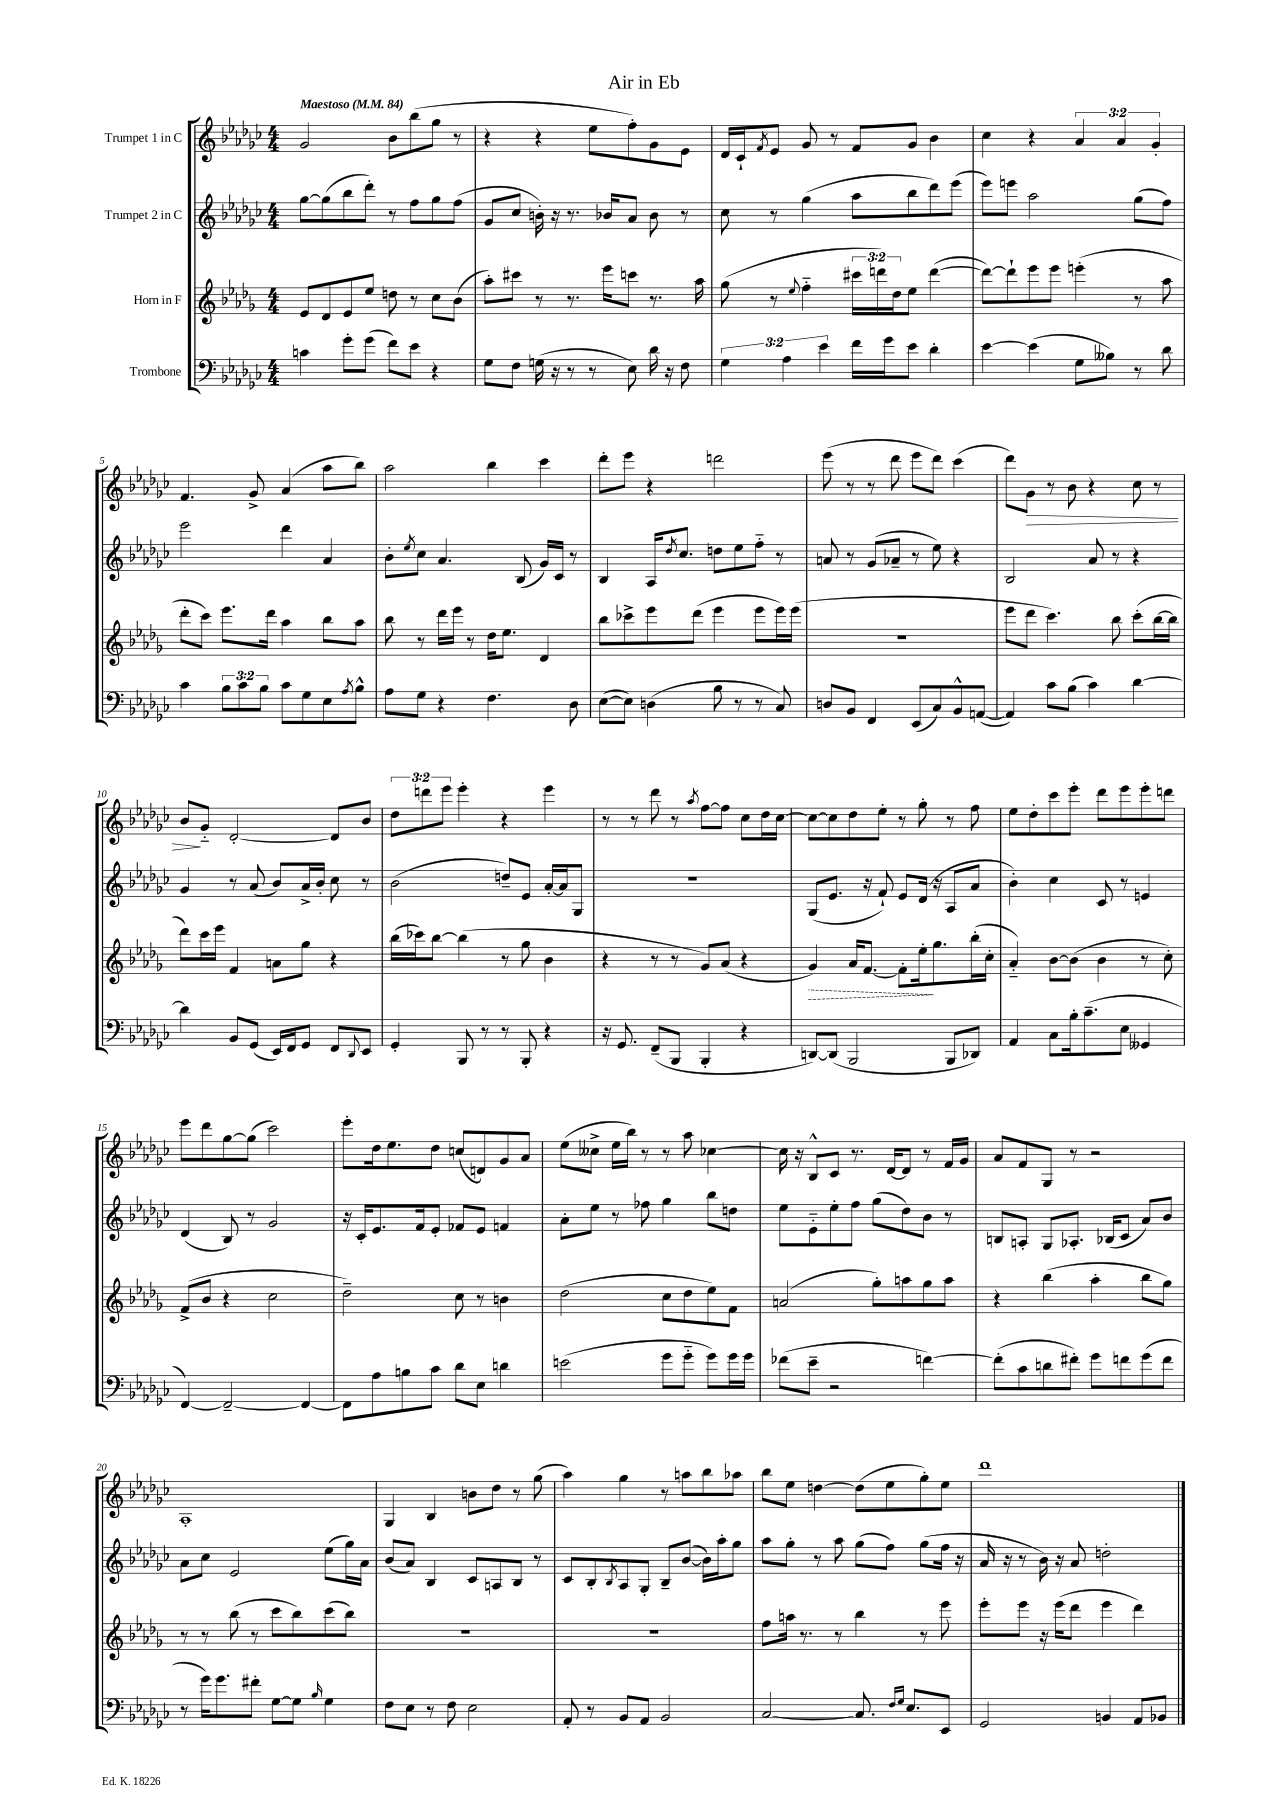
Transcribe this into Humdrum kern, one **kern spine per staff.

**kern	**kern	**kern	**kern
*staff4	*staff3	*staff2	*staff1
*clefF4	*clefG2	*clefG2	*clefG2
*k[b-e-a-d-g-c-]	*k[b-e-a-d-g-]	*k[b-e-a-d-g-c-]	*k[b-e-a-d-g-c-]
*M4/4	*M4/4	*M4/4	*M4/4
*MM84	*MM84	*MM84	*MM84
4c	8e-	[8gg-	2g-
.	8d-	(8gg-]	.
8g-'	8e-	8bb-	.
(8g-	8ee-	8ddd-')	.
8f)	8dd	8r	8b-
8e-	8r	8ff	(8bb-
4r	8cc	8gg-	8gg-
.	(8b-	(8ff	8r
=	=	=	=
8G-	8aa-')	8g-	4r
8F	8ccc#	8cc-	.
(16G	8r	16b')	4r
16r	.	16r	.
8r	8.r	8.r	.
8r	.	.	8ee-
.	16eee-	16b-	.
8E-)	8ccc	8a-	8ff')
16d-	8.r	8b-	8g-
16r	.	.	.
8F	.	8r	8e-
.	16aa-	.	.
=	=	=	=
6G-	(8gg-	8cc-	16d-
.	.	.	16c-`
.	.	.	8qf
.	8r	8r	8e-
6A-	.	.	.
.	8qqee-	.	.
.	4ff'~	(4gg-	8g-
6e-	.	.	.
.	.	.	8r
16f	24ccc#	8aa-	8f
.	24ddd)	.	.
16g-	.	.	.
.	24dd-	.	.
8e-	8ee-	8bb-	8g-
4d-'	([4ddd	8ddd-)	4b-
.	.	(8eee-	.
=	=	=	=
[4e-	8ddd_)	8eee-)	4cc-
.	8ddd`]	8eee	.
(4e-]	8eee-	2aa-	4r
.	8eee-	.	.
8G-	(4eee'	.	6a-
8B--)	.	.	.
.	.	.	6a-
8r	8r	(8gg-	.
.	.	.	6g-'
8d-	8aa-	8ff)	.
=	=	=	=
4c-	8ddd-'	2eee-	4.f
.	8ccc)	.	.
12B-	8.eee-	.	.
12c-	.	.	.
.	.	.	8g-^
12B-	.	.	.
.	16ddd-	.	.
8c-	4aa-	4ddd-	(4a-
8G-	.	.	.
8E-	8bb-	4a-	8aa-
8qA-	.	.	.
8B-^^	8aa-	.	8bb-)
=	=	=	=
8A-	8bb-	8b-'	2aa-
.	.	8qee-	.
8G-	8r	8cc-	.
4r	16ddd-	4.a-	.
.	16eee-	.	.
.	8r	.	.
4.F	16dd-	.	4bb-
.	8.ee-	.	.
.	.	(8B-	.
.	4d-	16g-)	4ccc-
.	.	16c-	.
8D-	.	8r	.
=	=	=	=
([8E-	8bb-	4B-	8ddd-'
8E-])	8ccc-^	.	8eee-
(4D	8eee-	16A-	4r
.	.	8qdd-	.
.	.	8.cc-	.
.	(8ddd-	.	.
8B-	4eee-	8dd	2ddd
8r	.	8ee-	.
8r	8eee-	8ff'~	.
8C-)	16eee-)	8r	.
.	(16eee-	.	.
=	=	=	=
8D	1r	8a	(8eee-
8BB-	.	8r	8r
4FF	.	(8g-	8r
.	.	8a-~	8ddd-
(8EE-	.	8r	8eee-
8C-)	.	8ee-)	8ddd-)
8BB-^^	.	4r	(4ccc-
([8AA	.	.	.
=	=	=	=
4AA])	8eee-	2B-	8ddd-)
.	8ddd-	.	8g-
8c-	4.ccc)	.	8r
(8B-	.	.	8b-
4c-)	.	8a-	4r
.	8bb-	8r	.
[4d-	(8ccc'	4r	8cc-
.	[16bb-	.	8r
.	16bb-]	.	.
=	=	=	=
4d-]	8ddd-)	4g-	8b-
.	16ccc	.	8g-'~
.	16eee-	.	.
8BB-	4f	8r	[2d-'
(8GG-	.	(8a-	.
16EE-)	8a	8b-)	.
16FF	.	.	.
8GG-	8gg-	16a-^	.
.	.	16b-'	.
8FF	4r	8cc-	8d-]
8qqDD-	.	.	.
8EE-	.	8r	8b-
=	=	=	=
4GG-'	(16bb-	(2b-	12dd-
.	16ccc-)	.	.
.	.	.	12ddd
.	[8bb-	.	.
.	.	.	12eee-
8BBB-	(4bb-]	.	4eee-'
8r	.	.	.
8r	8r	8dd~)	4r
8BBB-'	8gg-	8e-	.
4r	4b-	[16a-'	4eee-
.	.	16a-]	.
.	.	8G-	.
=	=	=	=
16r	4r	1r	8r
8.GG-	.	.	.
.	.	.	8r
(8FF~	8r	.	8ddd-
8BBB-	8r	.	8r
.	.	.	8qaa-
4BBB-'	8g-)	.	[8ff
.	(8a-	.	8ff]
4r	4r	.	8cc-
.	.	.	16dd-
.	.	.	[16cc-
=	=	=	=
[8DD)	4g-)	(8G-	8cc-_
(8DD]	.	8.e-	8cc-]
2BBB-	16a-	.	8dd-
.	[8.f	16r	.
.	.	8f`)	8ee-'
.	8f']	8e-	8r
.	16ee-'	(16d-	8gg-'
.	8.gg-	16r	.
8BBB-	.	8A-	8r
8DD-)	(16bb-'	8a-	8ff
.	16cc'	.	.
=	=	=	=
4AA-	4a-'~)	4b-')	8ee-
.	.	.	8dd-'
8C-	[8b-	4cc-	8ccc-
16B-'	(8b-]	.	8eee-'
(8.c-~	.	.	.
.	4b-	8c-	8ddd-
8E-	.	8r	8eee-
4GG--	8r	4e	8eee-'
.	8cc')	.	8ddd
=	=	=	=
[4FF)	(8f^	(4d-	8eee-
.	8b-	.	8ddd-
2FF~_	4r	8B-)	[8gg-
.	.	8r	(8gg-]
.	2cc	2g-	2ccc-)
4FF_	.	.	.
=	=	=	=
8FF]	2dd-~)	16r	8eee-'
.	.	16c-'	.
8A-	.	8.e-	16dd-
.	.	.	8.ee-
8B	.	.	.
.	.	16f	.
8c-	.	8e-'	8dd-
8d-	8cc	8f-	(8cc
8E-	8r	8e-	8d)
4d	4b	4f	8g-
.	.	.	8a-
=	=	=	=
(2e	(2dd-	8a-'	(8ee-
.	.	8ee-	8cc--^
.	.	8r	16ee-
.	.	.	16bb-)
.	.	8ff-	8r
8g-	8cc	4gg-	8r
8g-'~	8dd-	.	8aa-
8g-)	8ee-)	8bb-	[4cc-
16g-	8f	8dd	.
16g-	.	.	.
=	=	=	=
(8f-	(2a	8ee-	16cc-]
.	.	.	16r
8e-~	.	8e-'~	8B-^^
2r	.	8ee-'	8c-
.	.	8ff	8.r
.	8gg-')	(8gg-	.
.	.	.	[16d-
.	8aa	8dd-)	8d-]
[4f)	8gg-	8b-	8r
.	8aa	8r	16f
.	.	.	16g-
=	=	=	=
(8f']	4r	8B	8a-
8c-	.	8A'	8f
8d	(4bb-	8G-	8G-
8f#')	.	8.A-'	8r
8g-	4aa-'	.	2r
.	.	(16B-	.
8f	.	8c-	.
(8g-	8bb-	8a-)	.
8f	8gg-)	8b-	.
=	=	=	=
8r	8r	8a-	1A-'
16g-)	8r	8cc-	.
8.g-	.	.	.
.	(8bb-	2e-	.
8f#'	8r	.	.
[8G-	8ccc	.	.
8G-]	8bb-)	.	.
16qqB-	.	.	.
4G-	(8ccc	(8ee-	.
.	8bb-)	16gg-)	.
.	.	16a-	.
=	=	=	=
8F	1r	(8b-	4G-
8E-	.	8a-)	.
8r	.	4B-	4B-
8F	.	.	.
2E-	.	8c-	8b
.	.	8A	8dd-
.	.	8B-	8r
.	.	8r	(8gg-
=	=	=	=
8AA-'	1r	8c-	4aa-)
8r	.	8B-'	.
.	.	8qB-	.
8BB-	.	8A-	4gg-
8AA-	.	8G-'	.
2BB-	.	8B-~	8r
.	.	([8b-	8aa
.	.	16b-])	8bb-
.	.	16aa-'	.
.	.	8gg-	8aa-
=	=	=	=
[2C-	8ff	8aa-	8bb-
.	16aa	8gg-'	8ee-
.	8.r	.	.
.	.	8r	[4dd
.	8r	8aa-	.
8.C-]	4bb-	(8gg-	(8dd]
.	.	8ff)	8ee-
16qqF	.	.	.
16qqG-	.	.	.
8.E-	.	.	.
.	8r	(8gg-	8gg-')
8EE-	8eee-	16ff	8ee-
.	.	16r	.
=	=	=	=
2GG-	8eee-'	16a-	1ddd-
.	.	16r	.
.	8eee-	8r	.
.	16r	16b-)	.
.	(16eee-	16r	.
.	8ddd-	8a-	.
4BB	4eee-	2dd'	.
8AA-	4ddd-)	.	.
8BB-	.	.	.
==	==	==	==
*-	*-	*-	*-
